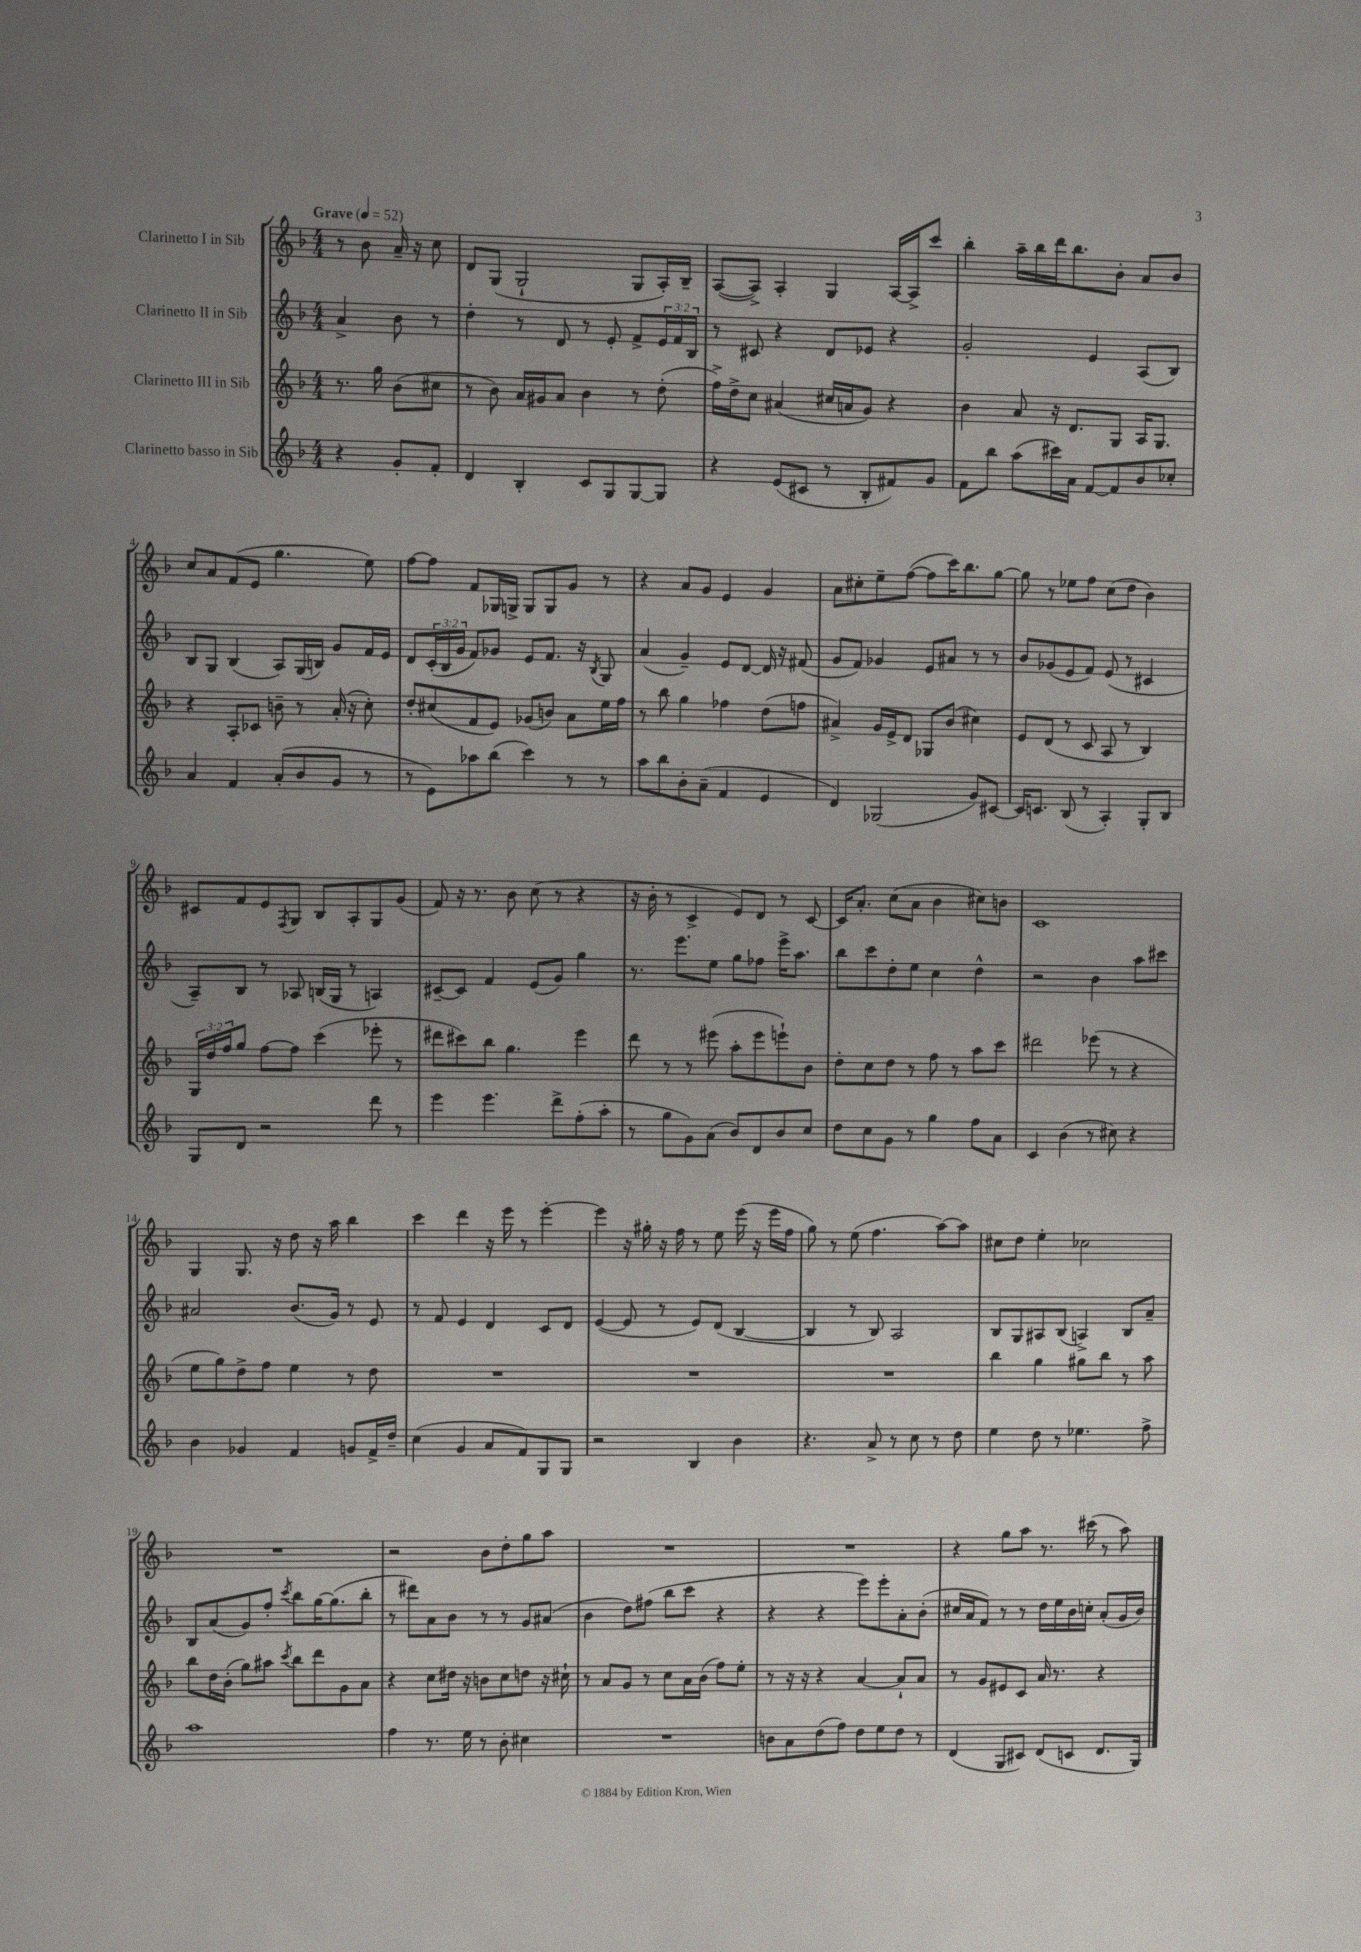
<<
\new StaffGroup <<
\new Staff = "s0" \with { instrumentName = "Clarinetto I in Sib" } {
    \clef treble \key f \major \numericTimeSignature \time 4/4 \partial 2 \tempo "Grave" 4 = 52
    r8 bes'8 a'16-- r16 c''8 |
    d'8 g8( g2-! g8 a16-.) bes16-- |
    a8~( a8->) a4-. g4 a16~ a16-> c'''8 |
    bes''4-. a''16-- bes''16 d'''16 bes''8. bes'8-. a'8 bes'8 |
    c''8 a'8 f'8( e'8 g''4. e''8) |
    f''8~ f''8 f'8 ges16 g16-> g8 g8 g'8 r8 |
    r4 a'8 g'8 e'4 g'4 |
    a'8 cis''8-. e''8-- f''8~( f''8 c'''16) bes''8. g''8~ |
    g''8 r8 ees''8 f''8 c''8( d''8 bes'4) |
    cis'8 f'8 e'8 \acciaccatura { f8 } g8 bes8 a8-. g8 g'8( |
    f'8) r16 r8. bes'8 c''8( r8 r4 |
    r16 bes'16-. r8 c'4-> e'8) d'8 r8 c'8~ |
    c'16 a'8.-. c''8( a'8 bes'4 cis''8) b'8 |
    c'1 |
    g4 g8. r16 d''8 r16 a''16 bes''4 |
    c'''4 d'''4 r16 e'''16 r8 e'''4~-. |
    e'''4 r16 gis''16-. r16 f''16 r8 e''8 e'''16( r16 e'''16 f''16 |
    g''8) r8 e''8( f''4. a''8~) a''8 |
    cis''8 d''8 e''4-. ces''2 |
    R1 |
    r2 bes'8 d''8-. g''8 a''8 |
    R1 |
    R1 |
    r4 g''8 a''8 r8. cis'''16( r8 a''8) \bar "|." |
}
\new Staff = "s1" \with { instrumentName = "Clarinetto II in Sib" } {
    \clef treble \key f \major \numericTimeSignature \time 4/4 \override Staff.TupletNumber.text = #tuplet-number::calc-fraction-text \partial 2
    a'4-> bes'8 r8 |
    d''4-. r8 d'8 r8 e'8-. f'8-> \tuplet 3/2 { e'16 f'16 bes16 } |
    r8 cis'8 r4 d'8 ees'8 r4 |
    g'2-. e'4 a8( bes8) |
    bes8 g8 bes4( a8) g16( b16) g'8 f'16 e'16 |
    d'8 \tuplet 3/2 { c'16-.( bes16 g'16 } f'8) ges'8 e'8 f'8. r16 \acciaccatura { bes8 } g8 |
    a'4( g'4--) e'8 d'8~ d'16 r16 fis'8( |
    g'8 f'8) ges'4 e'8 ais'8 r8 r8 |
    bes'8 ges'8( e'8 f'8) e'8( r8 cis'4 |
    a8--) bes8 r8 aes8 b16( g16 r8 a4) |
    cis'8~-- cis'8 f'4 e'8( g'8) g''4 |
    r8. e'''8. e''8 g''8 fes''8 e'''16-> a''8. |
    bes''8 c'''8 d''8-. e''8 c''4 d''4-^ |
    r2 bes'4 a''8 cis'''8 |
    ais'2 bes'8.( g'16) r8 e'8 |
    r8 f'8 e'4 d'4 c'8 d'8 |
    e'4~( e'8 r8 e'8) d'8( bes4~ |
    bes4 r8 bes8) a2 |
    bes8 g8 ais8 bes8( a4->) bes8 a'8-- |
    bes8 a'8( g'8) f''8-. \acciaccatura { c'''8 } bes''8 g''16~ g''8.( bes''8-. |
    r8 dis'''8) a'8 bes'8 r8 r8 g'8 ais'8( |
    bes'4 d''8) fis''8( bes''8 c'''8 r4 |
    r4 r4 e'''8) e'''8-. a'8-. bes'8-.( |
    cis''16 a'16 f'8) r8 r8 d''16 e''16 bes'16 c''16-. a'8-.( g'16 bes'16) \bar "|." |
}
\new Staff = "s2" \with { instrumentName = "Clarinetto III in Sib" } {
    \clef treble \key f \major \numericTimeSignature \time 4/4 \override Staff.TupletNumber.text = #tuplet-number::calc-fraction-text \partial 2
    r8. g''16 bes'8( cis''8 |
    r8 bes'8) a'16 gis'16 a'8 bes'4 r8 d''8-.( |
    f''16->) d''16-> c''8 ais'4( cis''16 a'16 g'8) r4 |
    bes'4 a'8 r16 d'8. g8 a16 g8. |
    r4 a8-. ces'8 b'8-- r8 a'16-.( r16 c''8-.) |
    d''8-. cis''8( f'8 e'8) ges'8( b'8) a'8 e''16 f''16 |
    r8 bes''8 g''4 fes''4 d''8( f''8 |
    ais'4->) g'16 e'16-> d'8 ges8 bes'8( cis''4) |
    e'8 d'8( r8 c'8 a8 r8 bes4) |
    \tuplet 3/2 { g16 d''16 f''16 } g''8 f''8~ f''8 c'''4( ees'''8-. r8 |
    dis'''8 cis'''8) bes''8 g''4. e'''4 |
    d'''8 r8 r8 eis'''8( a''8-. eis'''8 e'''8-!) bes'8 |
    d''8-. c''8 d''8 r8 f''8 r8 a''8 c'''8 |
    dis'''2 ees'''8( r8 r4 |
    e''8 g''8) d''8-> f''8 e''4 r8 d''8 |
    R1 |
    R1 |
    R1 |
    bes''4 g''4 gis''8 bes''8 r8 a''8 |
    bes''8 d''16 bes'16-.( g''8) ais''8 \acciaccatura { c'''8 } bes''8 d'''8 g'8 a'8 |
    r4 c''8 dis''16 r16 b'8 c''8 d''8 r16 cis''16-! |
    r8 a'8 g'8 r8 c''8 a'16 bes'16( f''8) e''8-. |
    r8 r16 r16 r4 a'4~ a'8-! a'8 |
    r8 g'8 eis'8 c'8 a'16 r8. r4 \bar "|." |
}
\new Staff = "s3" \with { instrumentName = "Clarinetto basso in Sib" } {
    \clef treble \key f \major \numericTimeSignature \time 4/4 \partial 2
    r4 g'8-. f'8-. |
    d'4 bes4-. c'8 g8 g8~ g8 |
    r4 e'8( cis'8 r8 bes8-. fis'8) g'8 |
    f'8 bes''8 a''8( cis'''16) a'16 f'8~ f'8 bes'8 ces''8-. |
    a'4 f'4 a'8-.( bes'8 g'8 r8 |
    r8 e'8) aes''8 bes''8( c'''4) r8 r8 |
    a''8 bes''8 bes'8-. a'8--( f'4 e'4 |
    d'4) ges2( g'8) cis'8~ |
    cis'16 c'8. bes8( r8 a4-.) g8-. bes8 |
    g8 d'8 r2 d'''8 r8 |
    e'''4 e'''4. d'''8-> f''8-.( a''8-. |
    r8 g''8 g'8) a'8( bes'8) d'8 bes'8 c''8 |
    d''8 c''8 g'8 r8 g''4 f''8 a'8 |
    c'4 bes'4( r8 cis''8) r4 |
    bes'4 ges'4 f'4 g'8 f'16-> d''16-- |
    c''4( g'4 a'8 f'8) g8 g8 |
    r2 bes4 bes'4 |
    r4. a'8-> r8 c''8 r8 d''8 |
    e''4 d''8 r8 ees''4. f''8-> |
    a''1 |
    f''4 r8. e''16 r8 bes'8-. cis''4 |
    R1 |
    b'8 a'8 d''8( f''8) d''8 e''8 d''8 r8 |
    d'4( g8 cis'8) d'8( c'8 d'8. g16) \bar "|." |
}
>>
>>
